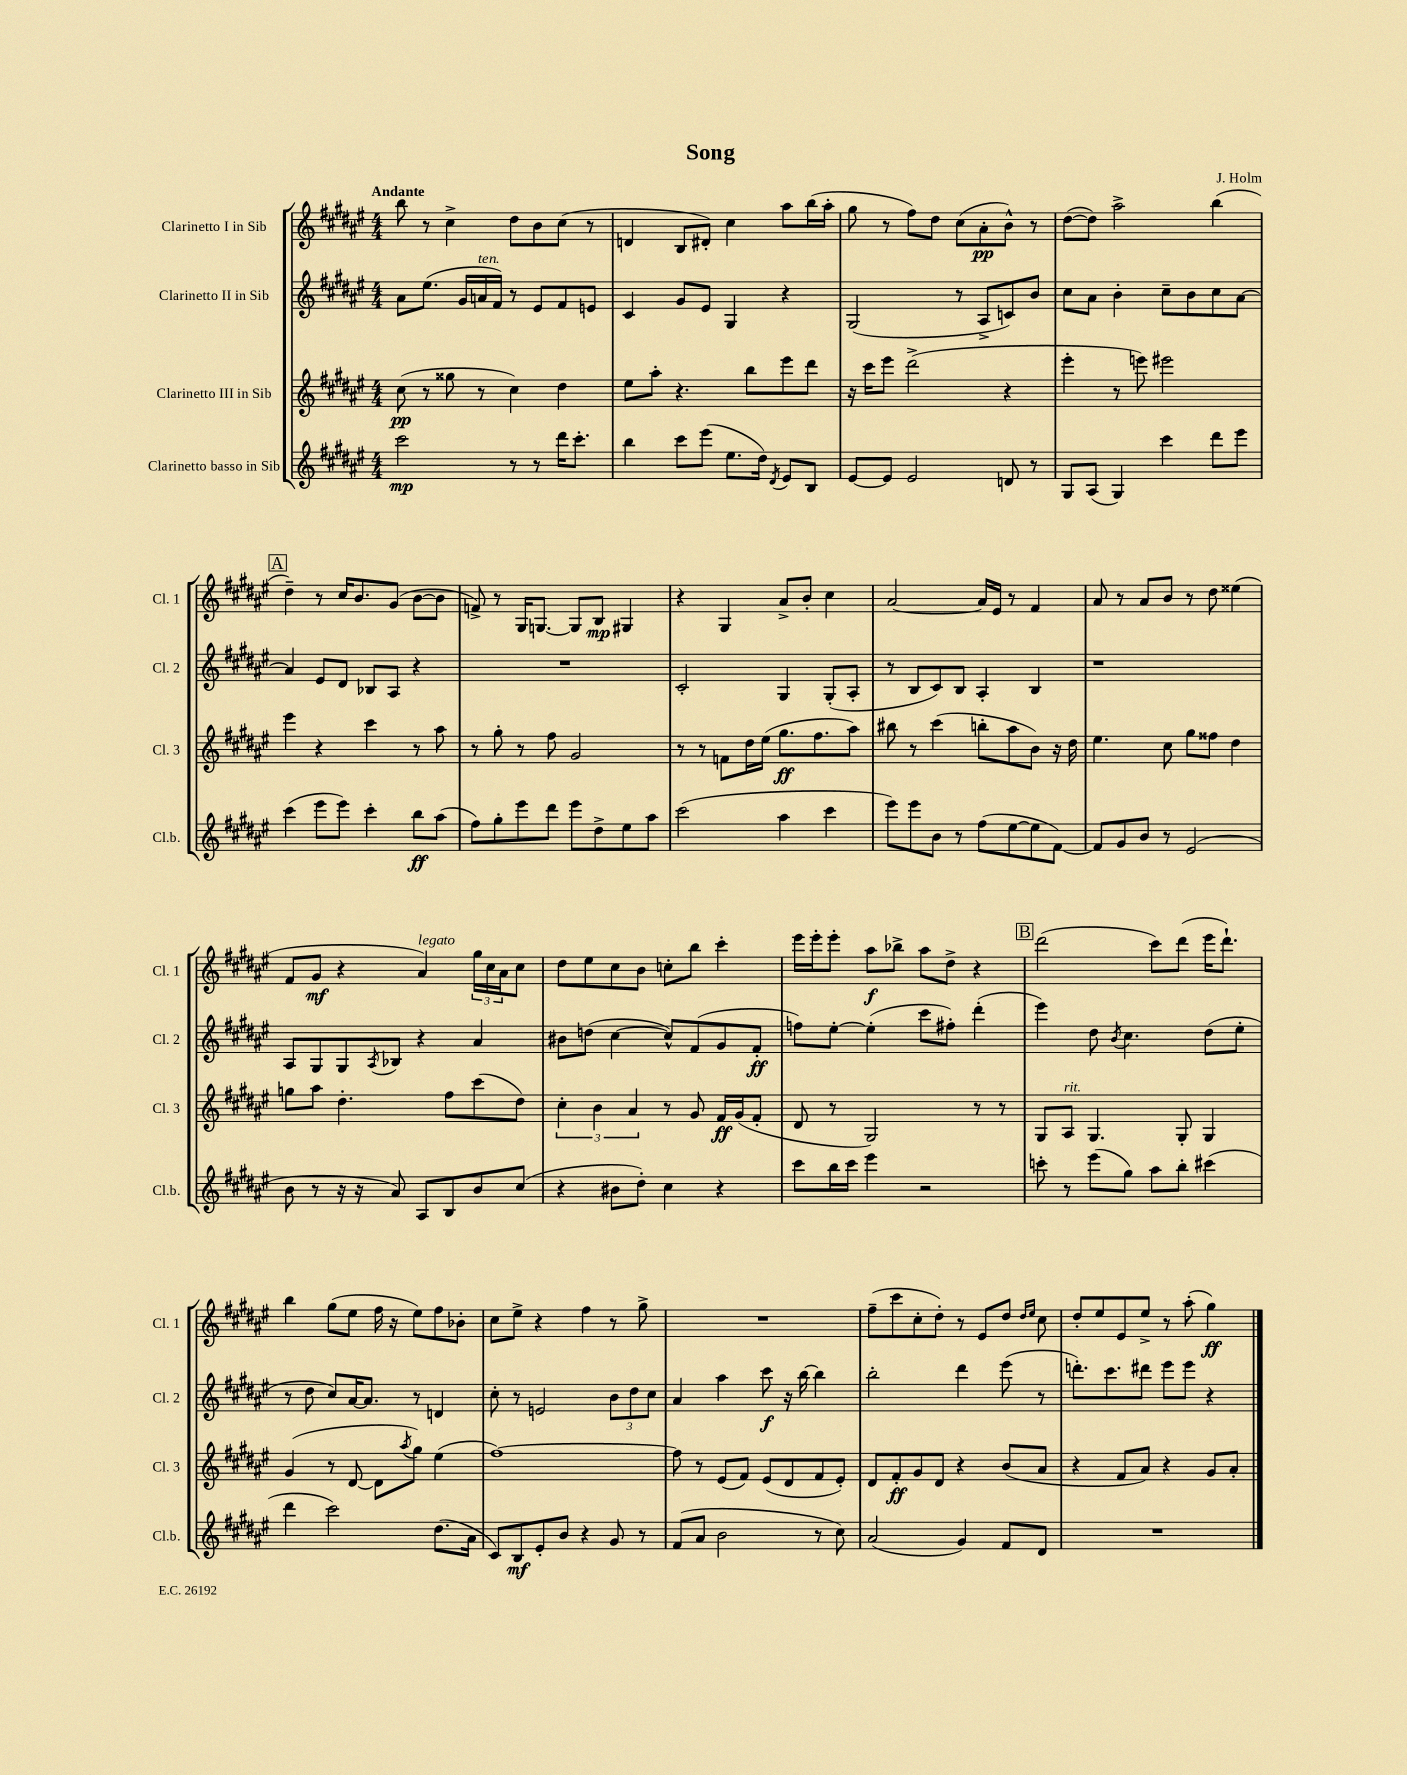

**kern	**kern	**kern	**kern
*staff4	*staff3	*staff2	*staff1
*clefG2	*clefG2	*clefG2	*clefG2
*k[f#c#g#d#a#e#]	*k[f#c#g#d#a#e#]	*k[f#c#g#d#a#e#]	*k[f#c#g#d#a#e#]
*M4/4	*M4/4	*M4/4	*M4/4
2ccc#\	(8cc#\	8a#\L	8bb\
.	8r	(8.ee#\J	8r
.	8gg##\	.	4cc#^\
.	.	16g#/LL	.
.	8r	16a/	.
.	.	16f#/JJ)	.
8r	4cc#\)	8r	8dd#\L
8r	.	8e#/L	8b\
16ddd#\LK	4dd#\	8f#/	(8cc#\J
8.ccc#'\J	.	.	.
.	.	8e/J	8r
=	=	=	=
4bb\	8ee#\L	4c#/	4d/
.	8aa#'\J	.	.
8ccc#\L	4.r	8g#/L	8B/L
(8eee#\J	.	8e#/J	8d#'/J)
8.ee#\L	.	4G#/	4cc#\
.	8bb\L	.	.
16dd#\Jk)	.	.	.
8qd#/	.	.	.
8e#/L	8eee#\	4r	8aa#\L
8B/J	8ddd#\J	.	(16bb\L
.	.	.	16aa#'\JJ
=	=	=	=
[8e#/L	16r	(2G#/	8gg#\
.	16ccc#\LK	.	.
8e#/]J	8eee#\J	.	8r
2e#/	(2ddd#^\	.	8ff#\L)
.	.	.	8dd#\J
.	.	8r	(8cc#\L
.	.	8A#^/L	8a#'\
8d/	4r	8c/)	8b^^\J)
8r	.	8b/J	8r
=	=	=	=
8G#/L	4eee#'\	8cc#\L	([8dd#\L
(8A#/J	.	8a#\J	8dd#\]J)
4G#/)	8r	4b'\	2aa#^\
.	8eee\)	.	.
4ccc#\	2eee#\	8cc#~\L	.
.	.	8b\	.
8ddd#\L	.	8cc#\	(4bb\
8eee#\J	.	[8a#\J	.
=	=	=	=
(4ccc#\	4eee#\	4a#/]	4dd#~\)
8eee#\L	4r	8e#/L	8r
8eee#\J)	.	8d#/J	16cc#/LK
.	.	.	8.b/
4ccc#'\	4ccc#\	8B-/L	.
.	.	8A#/J	(8g#/J
8bb\L	8r	4r	[8b\L
(8aa#\J	8aa#\	.	8b\]J
=	=	=	=
8ff#\L)	8r	1r	8f^/)
8gg#'\	8gg#'\	.	8r
8eee#\	8r	.	16G#/LK
.	.	.	[8.G/J
8ddd#\J	8ff#\	.	.
8eee#\L	2g#/	.	8G/]L
8dd#^\	.	.	8B/J
8ee#\	.	.	4G#/
8aa#\J	.	.	.
=	=	=	=
(2ccc#\	8r	2c#'/	4r
.	8r	.	.
.	8f\L	.	4G#/
.	16dd#\L	.	.
.	(16ee#\JJ	.	.
4aa#\	8.gg#\L	4G#/	8a#^/L
.	.	.	8b'/J
.	8.ff#\	.	.
4ccc#\	.	(8G#'/L	4cc#\
.	8aa#\J)	8A#'/J	.
=	=	=	=
8eee#\L)	8bb#\	8r	[2a#/
8eee#\	8r	8B/L	.
8b\J	(4ccc#\	8c#/)	.
8r	.	8B/J	.
(8ff#\L	8bb'\L	4A#'/	16a#/]LL
.	.	.	16e#/JJ
[8ee#\	8aa#\	.	8r
8ee#\]	8b\J)	4B/	4f#/
[8f#\J)	16r	.	.
.	16dd#\	.	.
=	=	=	=
8f#/]L	4.ee#\	1r	8a#/
8g#/	.	.	8r
8b/J	.	.	8a#/L
8r	8cc#\	.	8b/J
(2e#/	8gg#\L	.	8r
.	8ff##\J	.	8dd#\
.	4dd#\	.	(4ee##\
=	=	=	=
8b\	8gg\L	8A#/L	8f#/L
8r	8aa#\J	8G#/	8g#/J
16r	4.dd#'\	8G#/	4r
16r	.	.	.
.	.	8qA#/	.
8a#/)	.	8B-/J	.
8A#/L	.	4r	4a#/)
8B/	8ff#\L	.	.
8b/	(8ccc#\	4a#/	24gg#\LL
.	.	.	24cc#\
.	.	.	24a#\J
(8cc#/J	8dd#\J)	.	8cc#\J
=	=	=	=
4r	6cc#'\	8b#\L	8dd#\L
.	.	(8dd\J	8ee#\
.	6b\	.	.
8b#\L	.	[4cc#\	8cc#\
.	6a#/	.	.
8dd#'\J)	.	.	8b\J
4cc#\	8r	8cc#^^/]L)	8cc'\L
.	8g#/	(8f#/	8bb\J
4r	16f#/LL	8g#/	4ccc#'\
.	(16g#/J	.	.
.	8f#'/J	8f#'/J	.
=	=	=	=
8ccc#\L	8d#/	8ff\L)	16eee#\LL
.	.	.	16eee#'\J
16bb\L	8r	[8ee#'\J	8eee#'\J
16ccc#\JJ	.	.	.
4eee#\	2G#/)	(4ee#'\]	8aa#\L
.	.	.	8bb-^\J
2r	.	8ccc#\L	8aa#\L
.	.	8ff#'\J)	8dd#^\J
.	8r	(4ddd#'\	4r
.	8r	.	.
=	=	=	=
8ccc'\	8G#/L	4eee#\)	(2ddd#\
8r	8A#/J	.	.
(8eee#\L	4.G#/	8dd#\	.
.	.	8qb/	.
8gg#\J)	.	4.cc#\	.
8aa#\L	.	.	8ccc#\L)
8bb'\J	8G#'/	.	(8ddd#\J
(4ccc#\	4G#/	(8dd#\L	16eee#\LK
.	.	.	8.ddd#`\J)
.	.	8ee#'\J	.
=	=	=	=
4ddd#\	(4g#/	8r	4bb\
.	.	8dd#\	.
2ccc#\)	8r	8cc#/L)	(8gg#\L
.	[8d#/	[16a#/K	8ee#\J
.	.	8.a#/]J	.
.	8d#\]L	.	16ff#\
.	.	.	16r
.	8qaa#/	.	.
.	8gg#\J)	8r	8ee#\L)
(8.dd#\L	(4ee#\	4d/	8ff#\
.	.	.	8b-'\J
16a#\Jk	.	.	.
=	=	=	=
8c#/L)	[1ff#)	8cc#'\	8cc#\L
8B/	.	8r	8ee#^\J
8e#'/	.	2e/	4r
8b/J	.	.	.
4r	.	.	4ff#\
8g#/	.	12b\L	8r
.	.	12dd#\	.
8r	.	.	8gg#^\
.	.	12cc#\J	.
=	=	=	=
(8f#/L	8ff#\]	4a#/	1r
8a#/J	8r	.	.
2b\	(8e#/L	4aa#\	.
.	8f#/J)	.	.
.	(8e#/L	8ccc#\	.
.	8d#/	16r	.
.	.	[16bb\	.
8r	8f#/	4bb\]	.
8cc#\)	8e#'/J)	.	.
=	=	=	=
(2a#/	8d#/L	2bb'\	(8ff#~\L
.	8f#'/	.	8ccc#\
.	8g#/	.	8cc#'\
.	8d#/J	.	8dd#'\J)
4g#/)	4r	4ddd#\	8r
.	.	.	8e#/L
8f#/L	(8b/L	(8eee#\	8dd#/J
.	.	.	16qqdd#/LL
.	.	.	16qqee#/JJ
8d#/J	8a#/J	8r	8cc#\
=	=	=	=
1r	4r	8.ddd'\L)	8dd#'/L
.	.	.	8ee#/
.	.	8.ccc#\	.
.	8f#/L	.	8e#/
.	8a#/J)	8ddd#\J	8ee#^/J
.	4r	8eee#\L	8r
.	.	8eee#\J	(8aa#'\
.	8g#/L	4r	4gg#\)
.	8a#'/J	.	.
==	==	==	==
*-	*-	*-	*-
